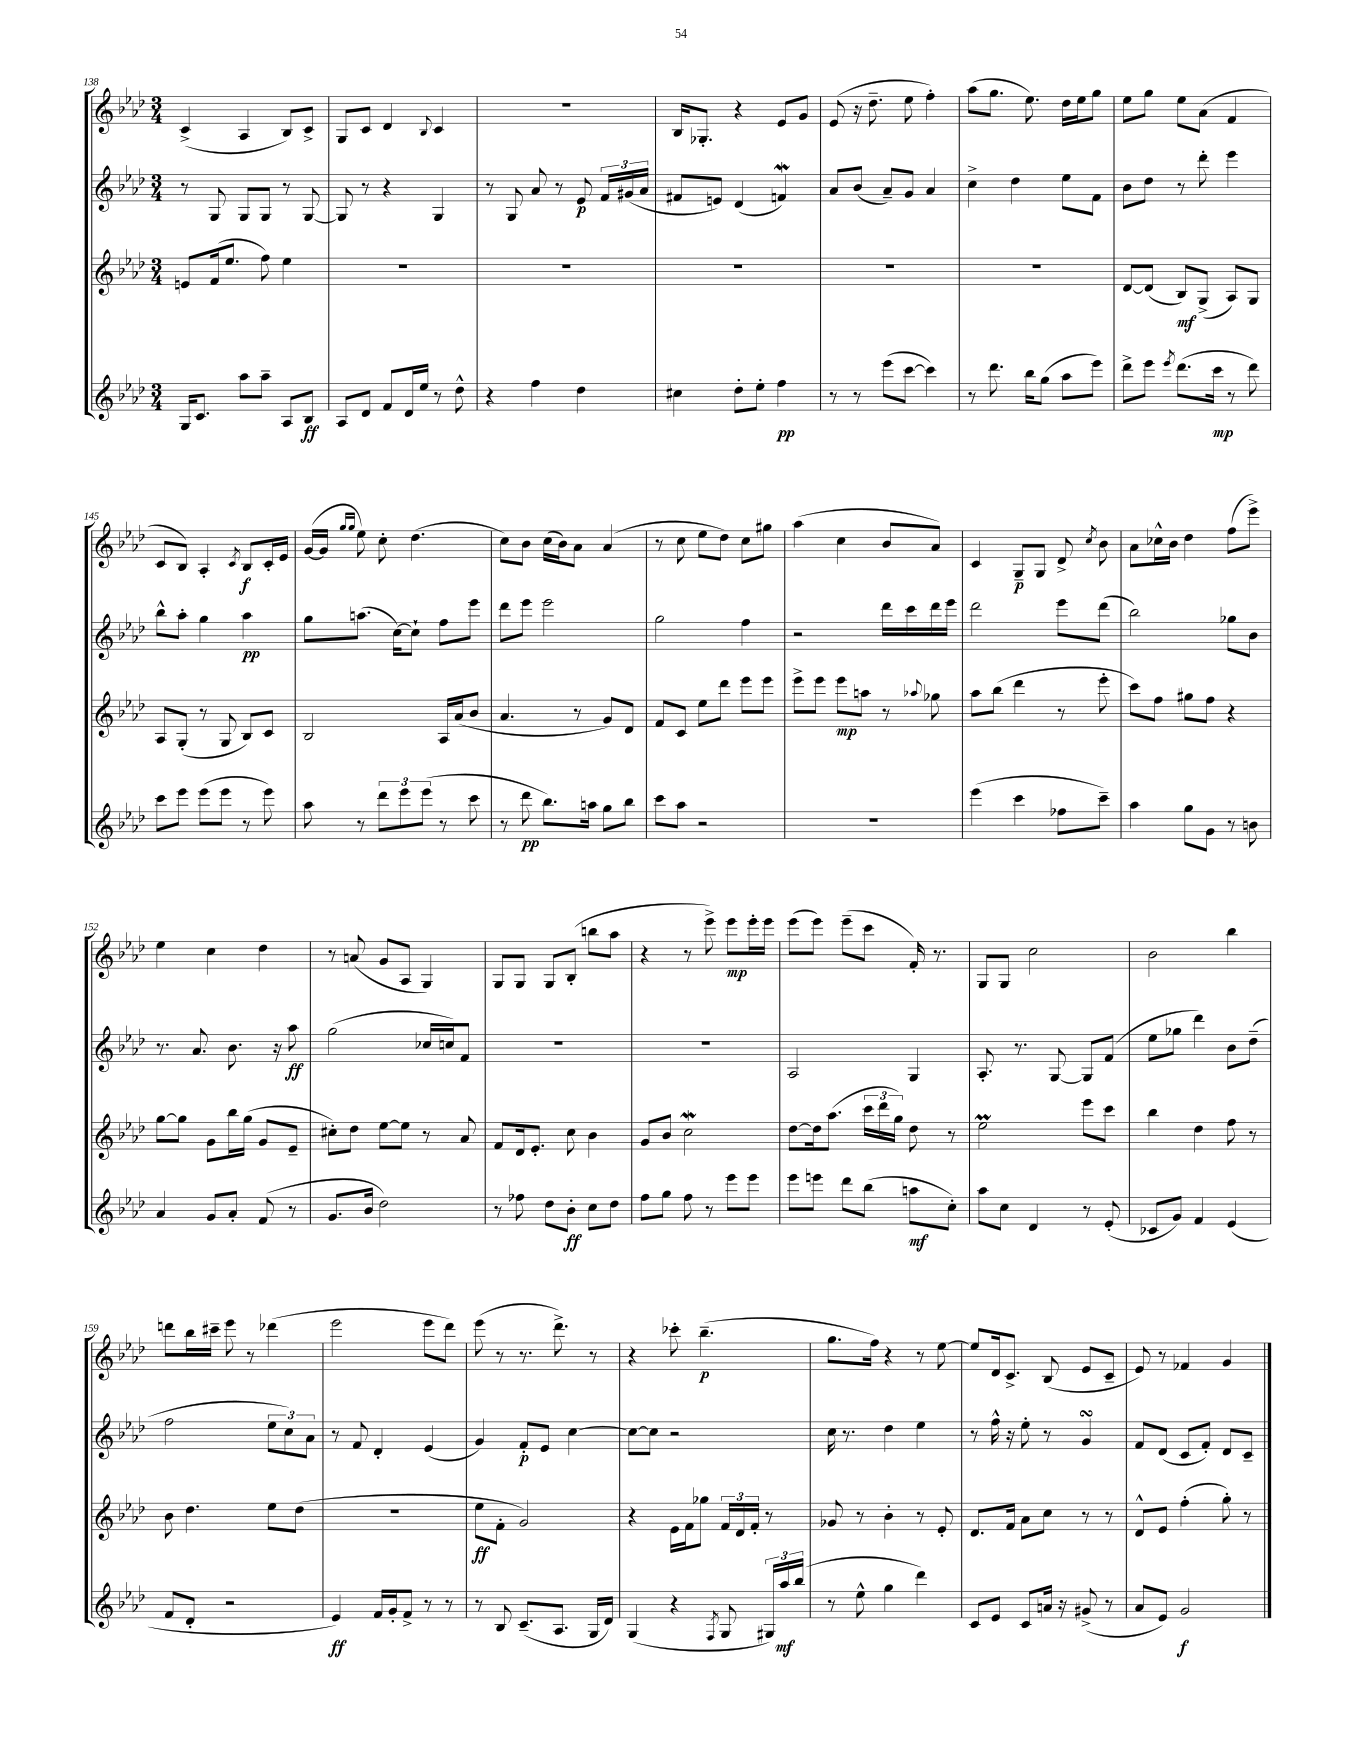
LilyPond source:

<<
\new StaffGroup <<
\new Staff = "s0" {
    \clef treble \key aes \major \numericTimeSignature \time 3/4
    \autoBeamOff c'4->( aes4 bes8[) c'8]-> |
    g8[ c'8] des'4 \appoggiatura { bes8 } c'4 |
    R2. |
    bes16[ ges8.]-. r4 ees'8[ g'8] |
    ees'8( r16 des''8.-- ees''8 f''4-.) |
    aes''8[( g''8.] ees''8.) des''16[ ees''16 g''8] |
    ees''8[ g''8] ees''8[ aes'8]( f'4 |
    c'8[ bes8]) aes4-. \acciaccatura { c'8 } bes8[\f c'16-. ees'16] |
    g'16[~( g'16] \grace { g''16[ g''16] } ees''8) c''8-. des''4.( |
    c''8[) bes'8] c''16[( bes'16) aes'8] aes'4( |
    r8 c''8 ees''8[ des''8]) c''8[ gis''8] |
    aes''4( c''4 bes'8[ aes'8]) |
    c'4 g8[--\p g8] des'8-> \acciaccatura { c''8 } bes'8 |
    aes'8[ ces''16-^ bes'16] des''4 f''8[( ees'''8]->) |
    ees''4 c''4 des''4 |
    r8 a'8( g'8[ aes8] g4) |
    g8[ g8] g8[ bes8]-.( b''8[ aes''8] |
    r4 r8 ees'''8->) ees'''8[\mp ees'''16-. ees'''16] |
    ees'''8[( ees'''8]) ees'''8[--( c'''8] f'16-.) r8. |
    g8[ g8] c''2 |
    bes'2 bes''4 |
    d'''8[ bes''16 cis'''16]-- ees'''8 r8 des'''4( |
    ees'''2 ees'''8[ des'''8]) |
    ees'''8( r8 r8. des'''8.->) r8 |
    r4 ces'''8-. bes''4.--\p( |
    g''8.[ f''16]) r4 r8 ees''8~ |
    ees''8[ des'16 c'8.]-> bes8( ees'8[ c'8]-- |
    ees'8) r8 fes'4 g'4 \bar "|." |
}
\new Staff = "s1" {
    \clef treble \key aes \major \numericTimeSignature \time 3/4
    \autoBeamOff r8 g8 g8[ g8] r8 g8~ |
    g8 r8 r4 g4 |
    r8 g8 aes'8 r8 ees'8\p \tuplet 3/2 { f'16[ gis'16( aes'16] } |
    fis'8[ e'8]) des'4( f'4\mordent) |
    aes'8[ bes'8]( aes'8[--) g'8] aes'4 |
    c''4-> des''4 ees''8[ f'8] |
    bes'8[ des''8] r8 des'''8-. ees'''4 |
    bes''8[-^ aes''8]-. g''4 aes''4\pp |
    g''8[ a''8.]( c''16[~) c''8]-! f''8[ ees'''8] |
    des'''8[ ees'''8] ees'''2 |
    g''2 f''4 |
    r2 des'''16[ c'''16 des'''16 ees'''16] |
    des'''2 ees'''8[ des'''8]( |
    bes''2) ges''8[ bes'8] |
    r8. aes'8. bes'8. r16 aes''8\ff |
    g''2( ces''16[ c''16) f'8] |
    R2. |
    R2. |
    aes2 g4 |
    aes8.-. r8. g8~ g8[ f'8]( |
    ees''8[ ges''8] des'''4) bes'8[ des''8]--( |
    f''2 \tuplet 3/2 { ees''8[ c''8) aes'8] } |
    r8 f'8 des'4-. ees'4( |
    g'4) f'8[-.\p ees'8] c''4~ |
    c''8[~ c''8] r2 |
    c''16 r8. des''4 ees''4 |
    r8 f''16-^ r16 ees''8-. r8 g'4\turn |
    f'8[ des'8]( c'8[ f'8]-.) des'8[ c'8]-- \bar "|." |
}
\new Staff = "s2" {
    \clef treble \key aes \major \numericTimeSignature \time 3/4
    \autoBeamOff e'8[ f'16( ees''8.] f''8) ees''4 |
    R2. |
    R2. |
    R2. |
    R2. |
    R2. |
    des'8[~ des'8]( bes8[\mf) g8]->( aes8[) g8] |
    aes8[ g8]-.( r8 g8 bes8[) c'8] |
    bes2 aes16[ aes'16( bes'8] |
    aes'4. r8 g'8[) des'8] |
    f'8[ c'8] ees''8[ des'''8] ees'''8[ ees'''8] |
    ees'''8[-> ees'''8] ees'''8[\mp a''8] r8 \appoggiatura { aes''8 } ges''8 |
    aes''8[ bes''8]( des'''4 r8 ees'''8-. |
    c'''8[) f''8] gis''8[ f''8] r4 |
    g''8[~ g''8] g'8[ bes''16 g''16]( g'8[ ees'8]-- |
    cis''8[-.) des''8] ees''8[~ ees''8] r8 aes'8 |
    f'8[ des'16 ees'8.]-. c''8 bes'4 |
    g'8[ bes'8] c''2\mordent |
    des''8[~ des''16 aes''8.]( \tuplet 3/2 { c'''16[ des'''16 g''16]) } des''8 r8 |
    ees''2\prall ees'''8[ c'''8] |
    bes''4 des''4 f''8 r8 |
    bes'8 des''4. ees''8[ des''8]( |
    R2. |
    ees''8[\ff f'8]-. g'2) |
    r4 ees'16[ f'16 ges''8] \tuplet 3/2 { f'16[ des'16 f'16]-. } r8 |
    ges'8 r8 bes'4-. r8 ees'8-. |
    des'8.[ f'16] aes'8[ c''8] r8 r8 |
    des'8[-^ ees'8] f''4-.( g''8-.) r8 \bar "|." |
}
\new Staff = "s3" {
    \clef treble \key aes \major \numericTimeSignature \time 3/4
    \autoBeamOff g16[ c'8.] aes''8[ aes''8]-- aes8[ bes8]\ff |
    aes8[ des'8] f'8[ des'16 ees''16] r8 des''8-^ |
    r4 f''4 des''4 |
    cis''4 des''8[-. ees''8]-. f''4\pp |
    r8 r8 ees'''8[( c'''8]~ c'''4) |
    r8 des'''8. bes''16[ g''8]( aes''8[ ees'''8]) |
    des'''8[-> ees'''8] \acciaccatura { ees'''8 } des'''8.[( c'''16]\mp r8 des'''8) |
    c'''8[ ees'''8] ees'''8[( ees'''8] r8 ees'''8) |
    aes''8 r8 \tuplet 3/2 { des'''8[ ees'''8 ees'''8]( } r8 c'''8 |
    r8 des'''8\pp bes''8.[) a''16] g''8[ bes''8] |
    c'''8[ aes''8] r2 |
    R2. |
    ees'''4( c'''4 fes''8[ c'''8]--) |
    aes''4 g''8[ g'8] r8 b'8 |
    aes'4 g'8[ aes'8]-. f'8( r8 |
    g'8.[ bes'16] des''2) |
    r8 fes''8 des''8[ bes'8]-.\ff c''8[ des''8] |
    f''8[ g''8] f''8 r8 ees'''8[ ees'''8] |
    ees'''8[ e'''8] des'''8[ bes''8]( a''8[\mf c''8]-.) |
    aes''8[ c''8] des'4 r8 ees'8-.( |
    ces'8[ g'8]) f'4 ees'4( |
    f'8[ des'8]-. r2 |
    ees'4\ff) f'16[ g'16-. f'8]-> r8 r8 |
    r8 bes8 c'8.[--( aes8.] g16[ des'16]) |
    g4( r4 \acciaccatura { f8 } g8 \tuplet 3/2 { gis16[) aes''16\mf bes''16]( } |
    r8 ees''8-^ g''4 des'''4) |
    c'8[ ees'8] c'8[ a'16] r16 gis'8->( r8 |
    aes'8[ ees'8]) g'2\f \bar "|." |
}
>>
>>
\layout { \context { \Score currentBarNumber = #138 } }
